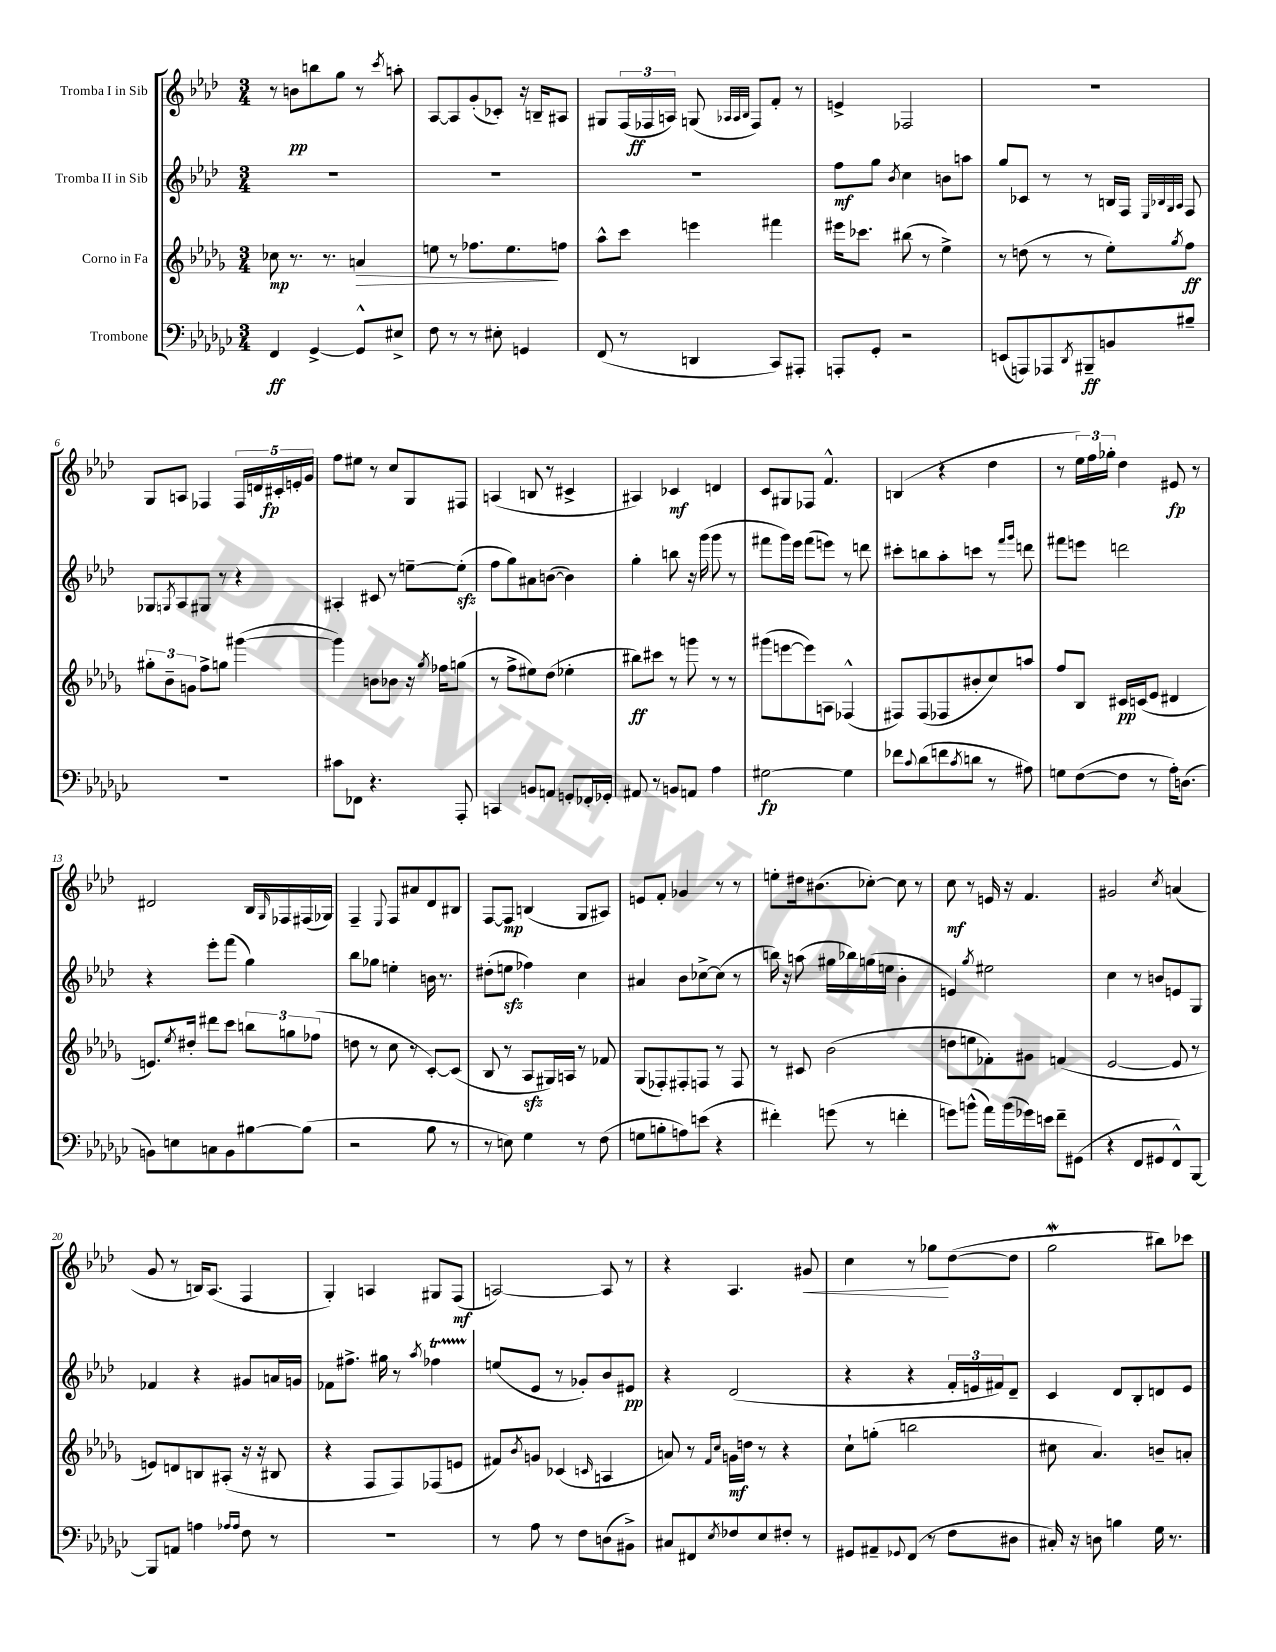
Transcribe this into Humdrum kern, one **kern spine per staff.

**kern	**kern	**kern	**kern
*staff4	*staff3	*staff2	*staff1
*clefF4	*clefG2	*clefG2	*clefG2
*k[b-e-a-d-g-c-]	*k[b-e-a-d-g-]	*k[b-e-a-d-]	*k[b-e-a-d-]
*M3/4	*M3/4	*M3/4	*M3/4
4FF/	8cc-\	2.r	8r
.	8.r	.	8b\L
[4GG-^/	.	.	8bb\
.	8.r	.	.
.	.	.	8gg\J
8GG-^^/]L	4a/	.	8r
.	.	.	8qccc/
8E#^/J	.	.	8aa'\
=	=	=	=
8F\	8ee\	2.r	[8A-/L
8r	8r	.	8A-/]
8r	8.ff-\L	.	(8g'/
8E#'\	.	.	8c-'/J)
.	8.ee\	.	.
4GG/	.	.	16r
.	.	.	16B~/LK
.	8ff\J	.	8A#/J
=	=	=	=
(8FF/	8aa-^^\L	2.r	8G#/L
8r	8ccc\J	.	(24F/L
.	.	.	24F-/
.	.	.	24A/JJ)
4DD/	4eee\	.	(8G/
.	.	.	32qqA-/LLL
.	.	.	32qqA-/
.	.	.	32qqB-/JJJ
.	.	.	8F-/L)
8CC-/L)	4fff#\	.	8f'/J
8AAA#'/J	.	.	8r
=	=	=	=
8AAA'/L	16eee#\LK	8ff\L	4e^/
.	8.ccc-\J	.	.
8GG-'/J	.	8gg\J	.
.	.	8qb-/	.
2r	(8bb#\	4cc\	2F-/
.	8r	.	.
.	4ee-^\)	8b\L	.
.	.	8aa\J	.
=	=	=	=
(8EE/L	8r	8gg/L	2.r
8AAA/)	(8dd\	8c-/J	.
8AAA-/	8r	8r	.
8qDD-/	.	.	.
8BBB#~/	8r	8r	.
8BB/	8ee-'\L)	16B/LL	.
.	.	16F/JJ	.
.	.	32qqE-/LLL	.
.	.	32qqB-/	.
.	.	32qqG/	.
.	8qgg-/	32qqA-/JJJ	.
8B#~/J	8ff\J	8F/	.
=	=	=	=
2.r	12gg#'\L	8G-/L	8G/L
.	12b-~\	.	.
.	.	8qG/	.
.	.	8A-/	8A/J
.	12g\J	.	.
.	8ff^\L	8G#/J	4F-/
.	8gg\J	8r	.
.	([4ggg#\	4r	20F-/LL
.	.	.	20d/
.	.	.	20c#'/
.	.	.	20e'/
.	.	.	20g/JJ
=	=	=	=
8c#\L	4ggg#\])	4A#'/	8ff\L
8FF-\J	.	.	8ee#\J
4.r	8b\L	8c#/	8r
.	8b-\J	8r	8cc/L
.	16r	[8ee~\L	8G/
.	8qgg-/	.	.
.	16ff-\LK	.	.
8AAA-'/	(8gg\J	(8ee'\]J	8F#/J
=	=	=	=
4CC/	8r	8ff\L	(4A/
.	8ff^\L	8gg\)	.
8BB/L	8ee#\)	8a#\	8B/
8AA/J	(8dd-\J	([8b\J	8r
8GG'/L	4ee-'\	4b\])	4c#^/
16FF-'/L	.	.	.
16GG-'/JJ	.	.	.
=	=	=	=
8AA#/	8bb#\L)	4gg'\	4A#/)
8r	8ccc#\J	.	.
8BB/L	8r	8bb\	4c-/
8AA/J	8ggg\	16r	.
.	.	(16ggg\	.
4A-\	8r	8ggg\	4d/
.	8r	8r	.
=	=	=	=
[2G#\	(8ggg#\L	8fff#\L	8c/L
.	[8eee\	16ggg\L)	8G#/
.	.	16eee-\JJ	.
.	8eee\])	(8fff#\L	8F-/J
.	8A\J	8eee\J)	4.f^^/
4G#\]	(4F-^^/	8r	.
.	.	8ddd\	.
=	=	=	=
8f-\L	8F#/L)	8ccc#'\L	(4B/
8qqc-/	.	.	.
(8d-\	(8F#/	8bb\	.
8f\	8F-/	8aa-'\	4r
8qc-/	.	.	.
8d\J	8b#'/	8ccc\J	.
8r	8cc/)	8r	4dd-\
.	.	16qqfff/LL	.
.	.	16qqggg/JJ	.
8A#\)	8aa/J	8ddd\	.
=	=	=	=
8G\L	8ff/L	8fff#\L	8r
([8F\	8B-/J	8eee\J	24ee-\LL)
.	.	.	24ff\
.	.	.	24gg-'\JJ
8F\]J	16c#/LL	2ddd\	4dd-\
.	(16c/J	.	.
8r	8e-/J	.	.
16A-'\LK)	4d#/	.	8e#/
(8.D\J	.	.	.
.	.	.	8r
=	=	=	=
8BB\L)	8.e/L)	4r	2d#/
8E\	.	.	.
.	8qee-/	.	.
.	16dd#'/Jk	.	.
8C\	8ddd#\L	8eee-'\L	.
8BB\	8ccc\J	(8fff\J	.
[8B#\	12bb\L	4gg\)	16B-/LL
.	.	.	16qqG/
.	.	.	16F-/
.	12gg\	.	.
(8B#\]J	.	.	(16F#/
.	(12ff-\J	.	.
.	.	.	16G-/JJ)
=	=	=	=
2r	8dd\	8bb-\L	4F~/
.	8r	8gg-\J	.
.	.	.	8qqE-/
.	8cc\	4ee'\	8F/L
.	8r	.	8a#/
8B-\	[8c'/L)	16b\	8d-/
.	.	8.r	.
8r	(8c/]J	.	8B#/J
=	=	=	=
8r	8B-/	(8dd#'\L	[8F/L
8E\)	8r	8ee\J	8F/]J
4G-\	8A-/L	4ff-\)	(4B/
.	16G#/L)	.	.
.	16A/JJ	.	.
8r	8r	4cc\	8G/L
(8F\	8f-/	.	8A#/J)
=	=	=	=
8G\L	(8G-/L	4a#/	8e/L
8B'\	8F-'/)	.	8f'/J
8A\)	8F#'/	8b-\L	4g-/
(8e\J	8F/J	[8cc-^\	.
4r	8r	(8cc-\]J	8r
.	8F/	8r	8r
=	=	=	=
4f#'\)	8r	16bb\)	8ee'\L
.	.	16r	.
.	8c#/	(8aa\	16dd#\k
.	.	.	(8.b#\
(8g\	(2b-\	16gg#\LL	.
.	.	16bb-\)	.
8r	.	(16gg\	[8cc-'\J)
.	.	16ee\JJ	.
4f'\	.	4b-'\	8cc-\]
.	.	.	8r
=	=	=	=
8g\L)	8dd\L	4e/)	8cc\
(8b^^\J	8ee\	.	8r
.	.	8qgg/	.
16a-\LL)	8f-'\)	2ee#\	16e/
(16b\	.	.	16r
16g-\)	8g#\J	.	4.f/
16e\JJ	.	.	.
8f~\L	(4f/	.	.
(8GG#\J	.	.	.
=	=	=	=
4r	[2e-/	4cc\	2g#/
8FF/L	.	8r	.
8GG#/	.	8b/L	.
.	.	.	8qcc/
8FF^^/)	8e-/]	8e/	(4a/
[8BBB-/J	8r	8G/J	.
=	=	=	=
8BBB-/]L	8e/L)	4f-/	8g/
8AA/J	8d/	.	8r
4A\	8B/	4r	16B/LK)
.	.	.	(8.A-/J
.	(8A#'/J	.	.
16qqA-/LL	.	.	.
16qqA-/JJ	.	.	.
8F\	16r	8g#/L	4F/
.	16r	.	.
8r	8B#/	16a/L	.
.	.	16g/JJ	.
=	=	=	=
2.r	4r	8f-\L	4G'/)
.	.	8.ff#^\J	.
.	8F/L	.	4A/
.	.	16gg#\	.
.	8F/)	8r	.
.	.	8qaa-/	.
.	(8F-/	4ff-\	8G#/L
.	8e/J	.	(8F/J
=	=	=	=
8r	8f#/L)	(8ee/L	[2A/)
.	8qb-/	.	.
8A-\	8g/J	8e-/J	.
8r	(4c-/	8r	.
8F\L	.	8g-'/L)	.
.	16qqc/	.	.
(8D\	4A/	8b-/	8A/]
8BB#^\J)	.	8e#/J	8r
=	=	=	=
8C#/L	8a/)	4r	4r
8FF#/	8r	.	.
.	16qqf/LL	.	.
8qE-/	16qqcc/JJ	.	.
8F-/	16g\LL	(2d-/	4.A-/
.	16dd\JJ	.	.
8E-/	8r	.	.
8F#'/J	4r	.	.
8r	.	.	8g#/
=	=	=	=
8GG#/L	8cc`\L	4r	4cc\
8AA#~/	(8gg'\J	.	.
8qqGG-/	.	.	.
(8FF/J	2bb\	4r	8r
8r	.	.	8gg-\L
8F\L	.	24f'/LL	([8dd-\
.	.	24e/	.
.	.	24f#/J)	.
8D#\J	.	8d-~/J	8dd-\]J
=	=	=	=
16C#'/)	8cc#\	4c/	2gg\
16r	.	.	.
8D\	4.a-/)	.	.
4B\	.	8d-/L	.
.	.	8B-'/	.
16G-\	8b~/L	8d/	8bb#\L)
8.r	.	.	.
.	8a'/J	8e-/J	8ccc-\J
==	==	==	==
*-	*-	*-	*-
